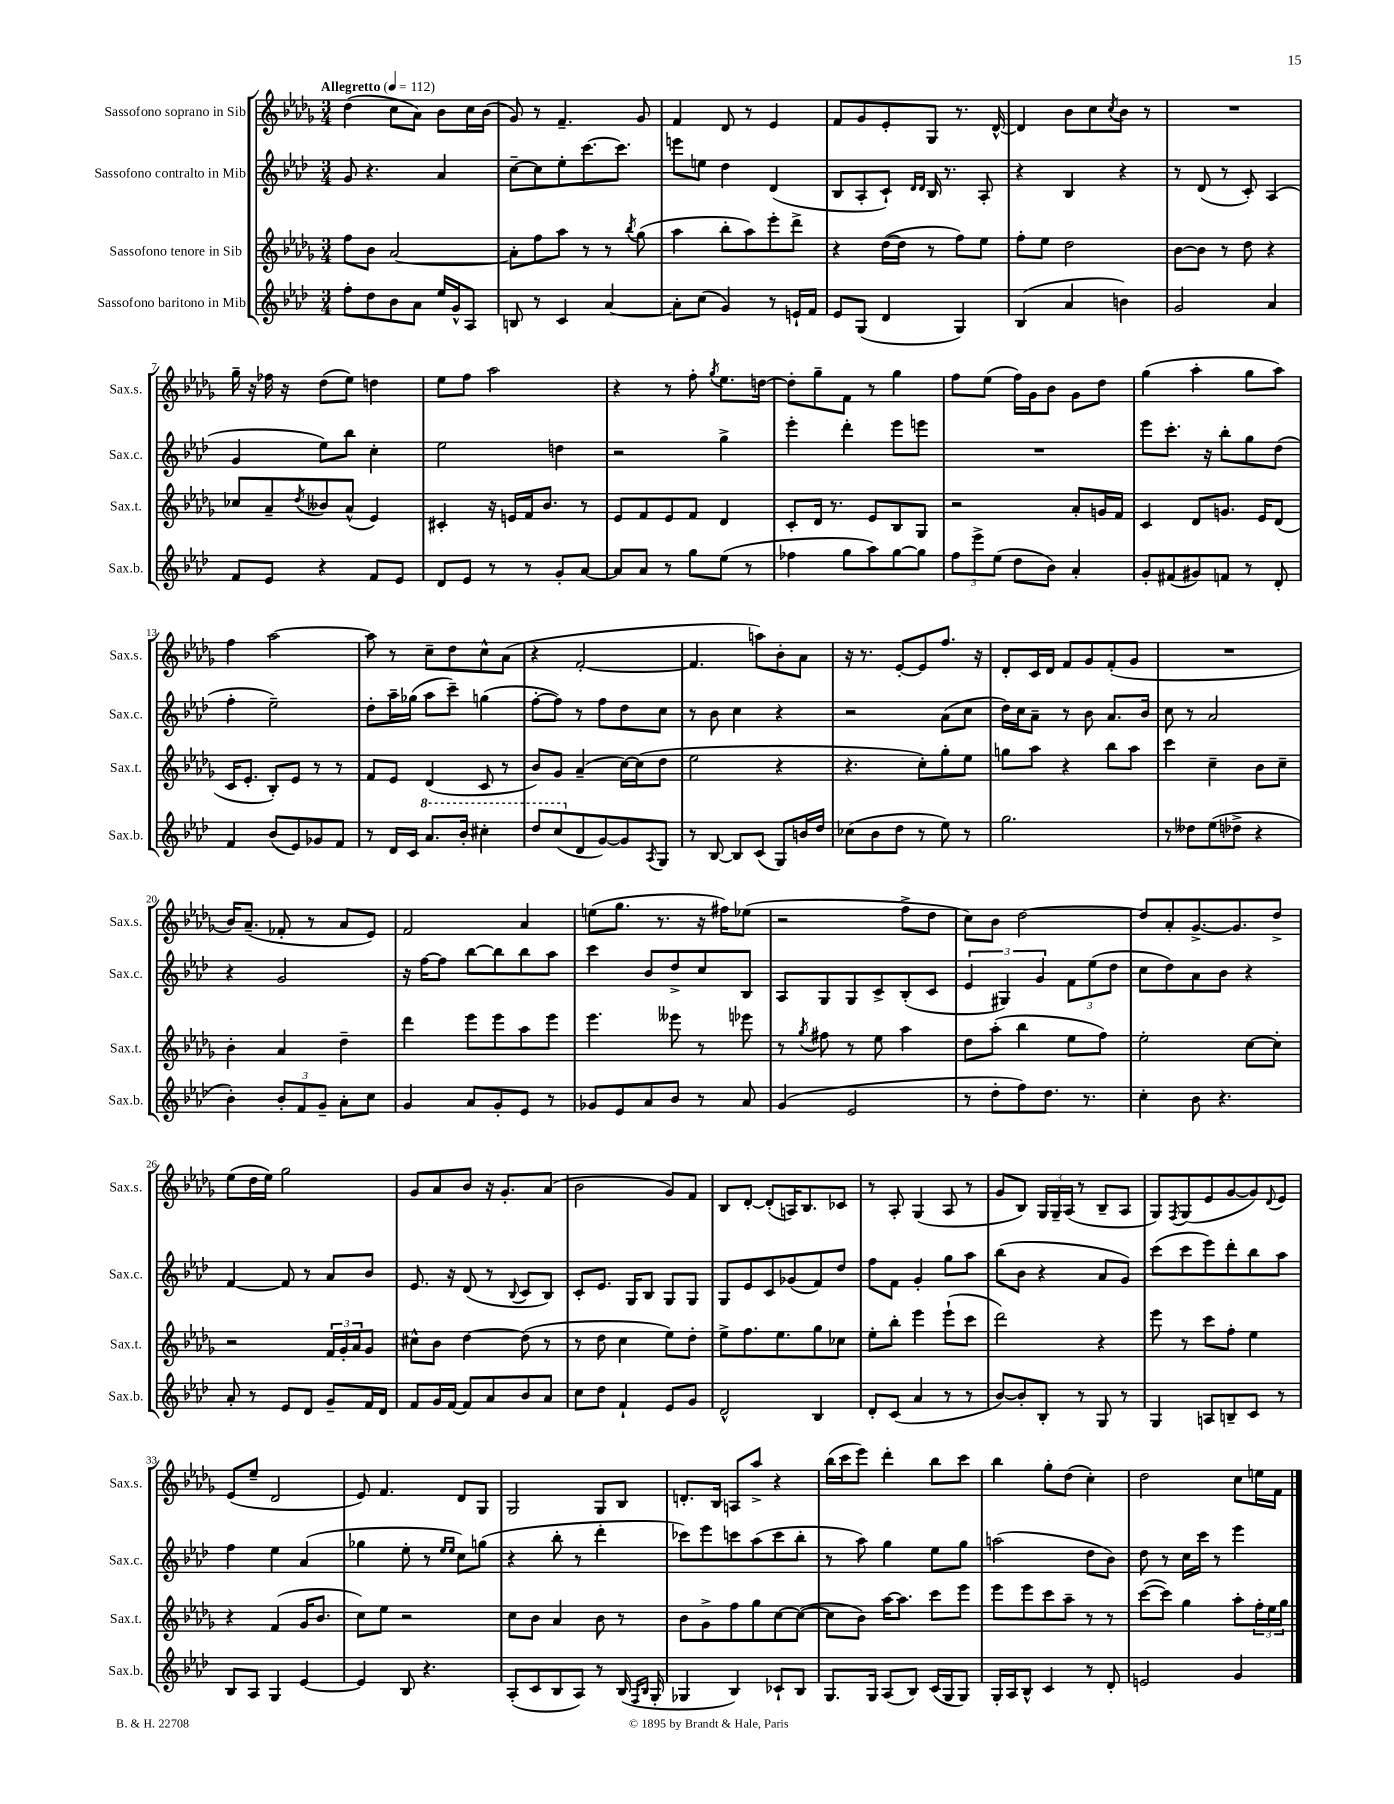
<<
\new StaffGroup <<
\new Staff = "s0" \with { instrumentName = "Sassofono soprano in Sib" shortInstrumentName = "Sax.s." } {
    \clef treble \key des \major \numericTimeSignature \time 3/4 \tempo "Allegretto" 4 = 112
    des''4( c''8 aes'8) bes'8 c''16 bes'16( |
    ges'8) r8 f'4.-- ges'8 |
    f'4 des'8 r8 ees'4 |
    f'8 ges'8 ees'8-. ges8 r8. des'16~-^ |
    des'4 bes'8 c''8 \acciaccatura { c''8 } bes'8 r8 |
    R2. |
    ges''16-- r16 fes''16 r16 des''8( ees''8) d''4 |
    ees''8 f''8 aes''2 |
    r4 r8 f''8-. \acciaccatura { ges''8 } ees''8. d''16~ |
    d''8-. ges''8-- f'8 r8 ges''4 |
    f''8 ees''8( f''16) ges'16 bes'8 ges'8 des''8 |
    ges''4( aes''4-. ges''8 aes''8) |
    f''4 aes''2~ |
    aes''8 r8 c''8-- des''8 c''8-^ aes'8( |
    r4 f'2~-. |
    f'4. a''8) bes'8-. aes'8 |
    r16 r8. ees'8~-. ees'8 f''8. r16 |
    des'8-. c'16 des'16 f'8 ges'8 f'8-.( ges'8 |
    R2. |
    bes'16) aes'8.--( fes'8-. r8 aes'8 ees'8) |
    f'2 aes'4 |
    e''8( ges''8. r8. r16 fis''16) ees''8( |
    r2 f''8-> des''8 |
    c''8) bes'8 des''2~ |
    des''8 aes'8-. ges'8.~-> ges'8. des''8-> |
    ees''8( des''16 ees''16) ges''2 |
    ges'8 aes'8 bes'8 r16 ges'8.-. aes'8( |
    bes'2 ges'8) f'8 |
    bes8 des'8~-. des'8-.( a16) bes8. ces'8 |
    r8 aes8-. ges4( aes8 r8 |
    ges'8 bes8) \tuplet 3/2 { ges16 ges16-- aes16( } r8 bes8-- aes8 |
    ges8) \acciaccatura { f8 } ges8( ees'8 ges'8~ ges'8) \appoggiatura { des'8 } ees'8 |
    ees'8( ees''8-- des'2 |
    ees'8) f'4. des'8 ges8 |
    ges2 ges8 bes8 |
    d'8.-. bes16 a8 aes''8-> r4 |
    bes''16( c'''16 ees'''8) des'''4-. bes''8 c'''8 |
    bes''4 ges''8-. des''8( c''4-.) |
    des''2 c''8 e''16 f'16 \bar "|." |
}
\new Staff = "s1" \with { instrumentName = "Sassofono contralto in Mib" shortInstrumentName = "Sax.c." } {
    \clef treble \key aes \major \numericTimeSignature \time 3/4
    g'8 r4. aes'4 |
    c''8~-- c''8 ees''8-. c'''8.~ c'''8. |
    e'''8 e''8 des''4 des'4( |
    bes8 aes8-. c'8-!) \grace { des'16 des'16 } bes16 r8. aes8-. |
    r4 bes4 r4 |
    r8 des'8( r8 c'8-.) aes4( |
    g'4 ees''8) bes''8 c''4-. |
    ees''2 d''4 |
    r2 g''4-> |
    ees'''4-. des'''4-. ees'''8 e'''8 |
    R2. |
    ees'''8 c'''8.-. r16 bes''8-. g''8 des''8( |
    f''4-. ees''2--) |
    des''8-. aes''16-- ges''16( aes''8 c'''8--) g''4( |
    f''8~-. f''8) r8 f''8 des''8 c''8 |
    r8 bes'8 c''4 r4 |
    r2 aes'8( c''8 |
    des''16) c''16 aes'8-- r8 bes'8 aes'8. bes'16 |
    c''8 r8 aes'2 |
    r4 g'2 |
    r16 f''16~ f''8 bes''8~ bes''8 bes''8 aes''8 |
    c'''4 bes'8 des''8-> c''8 bes8 |
    aes8 g8 g8 c'8-> bes8-.( c'8 |
    \tuplet 3/2 { ees'4 gis4) g'4 } \tuplet 3/2 { f'8 ees''8( des''8 } |
    c''8 des''8) aes'8 bes'8 r4 |
    f'4~ f'8 r8 aes'8 bes'8 |
    ees'8. r16 des'8( r8 \appoggiatura { bes8 } c'8 bes8) |
    c'8-. ees'8. g16 bes8 g8 g8 |
    g8 ees'8 c'8 ges'8( f'8) des''8 |
    f''8 f'8 g'4-. g''8 aes''8 |
    bes''8( bes'8 r4 aes'8 g'8) |
    c'''8( c'''8 ees'''8) des'''8-. bes''8 aes''8 |
    f''4 ees''4 aes'4( |
    ges''4 ees''8-. r8 \grace { ees''16 ees''16 } c''8) g''8( |
    r4 bes''8-. r8 des'''4-. |
    ces'''8) ees'''8 c'''8 aes''8( c'''8 bes''8-. |
    r8 aes''8) g''4 ees''8 g''8 |
    a''2( des''8 bes'8) |
    des''8 r8 c''16 c'''16 r8 ees'''4 \bar "|." |
}
\new Staff = "s2" \with { instrumentName = "Sassofono tenore in Sib" shortInstrumentName = "Sax.t." } {
    \clef treble \key des \major \numericTimeSignature \time 3/4
    f''8 bes'8 aes'2~ |
    aes'8-. f''8 aes''8 r8 r8 \acciaccatura { bes''8 } ges''8( |
    aes''4 bes''8-. aes''8) ees'''8-. des'''8-> |
    r4 des''16~( des''16 r8 f''8) ees''8 |
    f''8-. ees''8 des''2 |
    bes'8~ bes'8 r8 des''8 r4 |
    ces''8 aes'8-- \acciaccatura { des''8 } beses'8 aes'8-^( ees'4) |
    cis'4-. r16 e'16 f'16 bes'8. r8 |
    ees'8 f'8 ees'8 f'8 des'4 |
    c'8-. des'16 r8. ees'8 bes8 ges8 |
    r2 aes'8-. g'16 f'16 |
    c'4 des'8 g'8. ees'16 des'8( |
    c'16 ees'8.-. bes8-.) ees'8 r8 r8 |
    f'8 ees'8 des'4( c'8 r8 |
    bes'8) ges'8 aes'4--( c''16~) c''16( des''8 |
    ees''2 r4 |
    r4. c''8-.) ges''8-. ees''8 |
    g''8 aes''8 r4 bes''8 aes''8 |
    c'''4 c''4-- bes'8 c''8-- |
    bes'4-. aes'4 des''4-- |
    des'''4 ees'''8 ees'''8 aes''8 ees'''8 |
    ees'''4. eeses'''8 r8 ees'''8 |
    r8 \acciaccatura { ges''8 } fis''8 r8 ees''8 aes''4 |
    des''8 aes''8-.( bes''4 ees''8 f''8) |
    ees''2-. c''8~ c''8-. |
    r2 \tuplet 3/2 { f'16 ges'16-. aes'16 } ges'8 |
    cis''8-^ bes'8 des''4~ des''8( r8 |
    r8 des''8 c''4 ees''8) des''8-. |
    ees''8-> f''8. ees''8. ges''8 ces''8 |
    ees''8-. bes''8-. ees'''4 ees'''8-!( c'''8 |
    des'''2) r4 |
    ees'''8 r8 c'''8 f''8-. ees''4 |
    r4 f'4( ges'16 bes'8. |
    c''8) ees''8 r2 |
    c''8 bes'8 aes'4 bes'8 r8 |
    bes'8 ges'8-> f''8 ges''8 c''8~ c''8~( |
    c''8 bes'8) aes''16~ aes''8. c'''8 ees'''8 |
    ees'''8 ees'''8 c'''8 aes''8-- r8 r8 |
    c'''8~( c'''8) ges''4 aes''8-. \tuplet 3/2 { f''16-. ees''16 ges''16 } \bar "|." |
}
\new Staff = "s3" \with { instrumentName = "Sassofono baritono in Mib" shortInstrumentName = "Sax.b." } {
    \clef treble \key aes \major \numericTimeSignature \time 3/4
    f''8-. des''8 bes'8 aes'8 ees''16 g'16-^ aes8 |
    b8 r8 c'4 aes'4~ |
    aes'8-. c''8( g'4) r8 e'16-! f'16 |
    ees'8 g8( des'4 g4) |
    bes4( aes'4 b'4) |
    g'2 aes'4 |
    f'8 ees'8 r4 f'8 ees'8 |
    des'8 ees'8 r8 r8 g'8-. aes'8~ |
    aes'8 aes'8 r8 g''8 ees''8( r8 |
    fes''4 g''8 aes''8) g''8~ g''8 |
    \tuplet 3/2 { f''8 ees'''8-> ees''8( } des''8 bes'8) aes'4-. |
    g'8-. fis'8( gis'8) f'8 r8 des'8-. |
    f'4 bes'8( ees'8) ges'8 f'8 |
    r8 des'16 c'16 \ottava #1 aes''8. bes''16-. cis'''4-. |
    des'''8 c'''8( \ottava #0 des'8 g'8~) g'8 \acciaccatura { aes8 } g8 |
    r8 bes8~ bes8 c'8( g8) b'16 des''16 |
    ces''8( bes'8 des''8 r8 ees''8) r8 |
    g''2. |
    r8 deses''8 ees''8( des''8-> r4 |
    bes'4-.) \tuplet 3/2 { bes'8-. f'8 g'8-- } aes'8-. c''8 |
    g'4 aes'8 g'8-. ees'8 r8 |
    ges'8 ees'8 aes'8 bes'8 r8 aes'8 |
    g'4( ees'2 |
    r8 des''8-. f''8) des''8. r8. |
    c''4-. bes'8 r4. |
    aes'8-. r8 ees'8 des'8 g'8-- f'16 des'16 |
    f'8 g'16 f'16~ f'8 aes'8 bes'8 aes'8 |
    c''8 des''8 f'4-! ees'8 g'8 |
    des'2-^ bes4 |
    des'8-. c'8( aes'4 r8 r8 |
    bes'8~) bes'8-. bes8-. r8 g8 r8 |
    g4 a8 b8-- c'8 r8 |
    bes8 aes8 g4 ees'4~ |
    ees'4 bes8 r4. |
    aes8-.( c'8 bes8 aes8) r8 bes16( \grace { f16 bes16 } g16-. |
    ges4 bes4) ces'8-! bes8 |
    g8. g16 aes8( bes8) c'16( g16 g8) |
    g16-. aes16 bes8-^ c'4 r8 des'8-. |
    e'2 g'4 \bar "|." |
}
>>
>>
